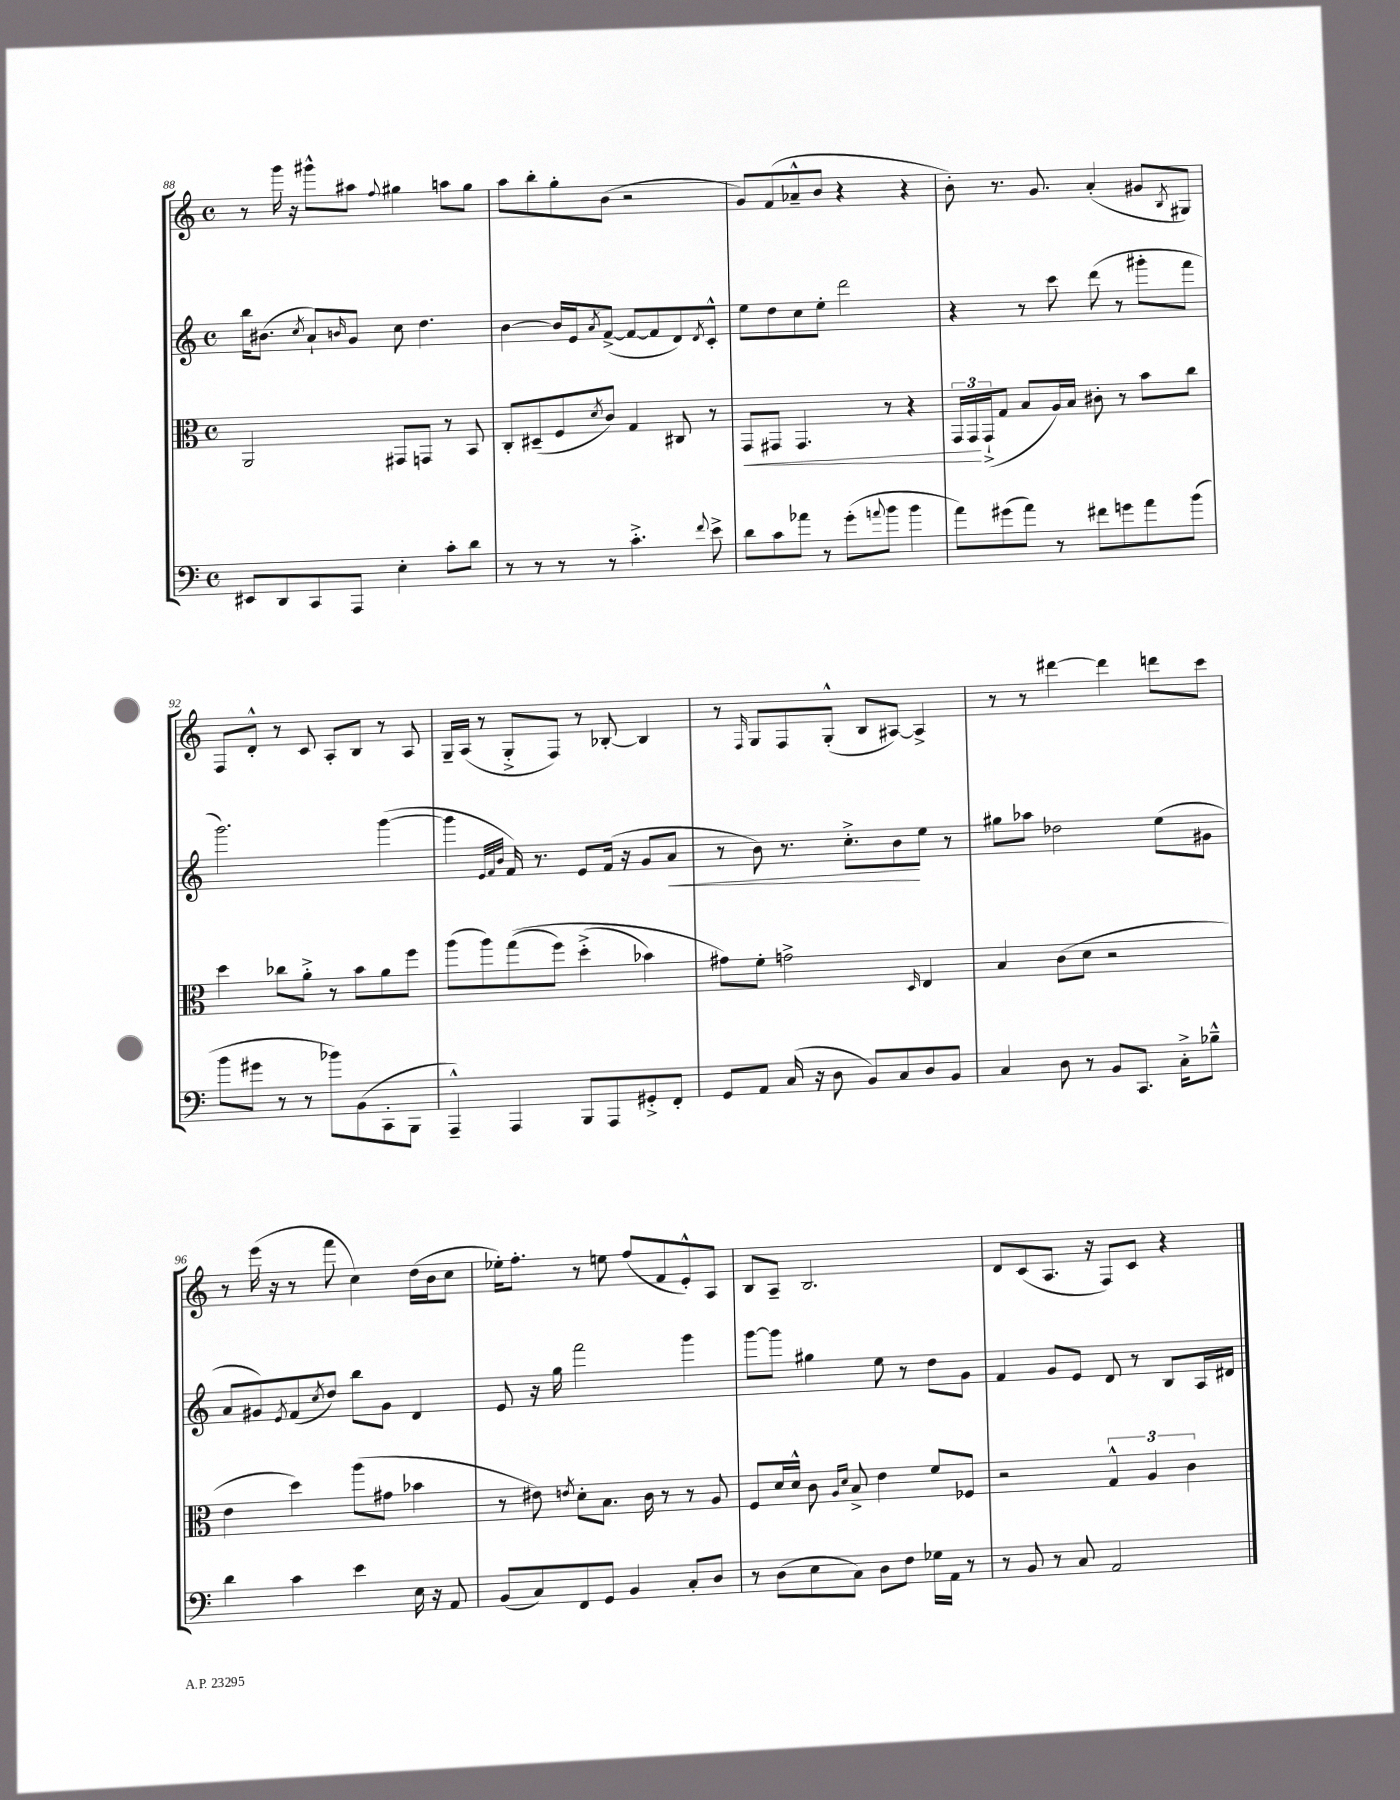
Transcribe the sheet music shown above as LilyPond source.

<<
\new StaffGroup <<
\new Staff = "s0" {
    \clef treble \key c \major \defaultTimeSignature \time 4/4
    r8 g'''16 r16 gis'''8-^ ais''8 \appoggiatura { f''8 } gis''4 a''8 gis''8 |
    a''8 b''8-. g''8-. b'8( r2 |
    g'8) f'8( aes'8---^ b'8 r4 r4 |
    b'8-.) r8. g'8. a'4-.( gis'8 \acciaccatura { b8 } gis8) |
    f8 d'8-.-^ r8 c'8 a8-. b8 r8 a8 |
    g16-- a16( r8 g8-.-> f8) r8 bes8~-. bes4 |
    r8 \grace { f16 } g8 f8 g8-.-^( b8 ais8~) ais4-> |
    r8 r8 dis'''4~ dis'''4 d'''8 c'''8 |
    r8 e'''16( r16 r8 f'''8 c''4) d''16( b'16 c''8 |
    ees''16-.) f''8.-. r8 e''8 f''8( f'8 e'8-.-^) a8 |
    b8 a8-- b2. |
    d'8 c'8( a8. r16 f8) c'8 r4 \bar "|." |
}
\new Staff = "s1" {
    \clef treble \key c \major \defaultTimeSignature \time 4/4
    b''16 bis'8.( \acciaccatura { c''8 } a'8-!) \grace { b'16 } g'8 c''8 d''4. |
    b'4~ b'16 e'16 \acciaccatura { a'8 } f'8~->( f'8~ f'8 d'8) \acciaccatura { d'8 } c'8-.-^ |
    e''8 d''8 c''8 e''8-. d'''2 |
    r4 r8 c'''8 d'''8( r8 gis'''8-. f'''8 |
    g'''2.) g'''4~( |
    g'''4 \grace { e'32 f'32 b'32 } f'16) r8. e'8 f'16( r16 g'8 a'8\< |
    r8 b'8) r8. c''8.-.-> b'8\! e''8 r8 |
    gis''8 aes''8 des''2 e''8( gis'8 |
    a'8 gis'8) \acciaccatura { e'8 } f'8( \acciaccatura { c''8 } d''8) b''8 gis'8 d'4 |
    e'8 r16 g''16 f'''2 g'''4 |
    g'''8~ g'''8 gis''4 e''8 r8 d''8 g'8 |
    f'4 g'8 e'8 d'8 r8 b8 a16 dis'16 \bar "|." |
}
\new Staff = "s2" {
    \clef alto \key c \major \defaultTimeSignature \time 4/4
    a,2 gis,8 g,8 r8 b,8 |
    c8-. dis8--( f8 \acciaccatura { d'8 } c'8) g4 cis8 r8 |
    g,8\< gis,8 gis,4. r8 r4 |
    \tuplet 3/2 { g,16 g,16\! g,16-!->( } g8 b8 a16) b16 cis'8-. r8 b'8 c''8 |
    d''4 ces''8 a'8-.-> r8 b'8 a'8 f''8 |
    a''8( a''8) g''8(\( f''8) d''4-.->( bes'4) |
    gis'8\) f'8-. g'2-> \grace { d16 } e4 |
    b4 c'8( d'8 r2 |
    e'4 d''4) a''8( gis'8 bes'4 |
    r8 eis'8) \acciaccatura { e'8 } d'8-. b8. c'16 r8 r8 a8 |
    f8 d'16 d'16-^ c'8 \grace { a16 d'16 } b8-> e'4 f'8 fes8 |
    r2 \tuplet 3/2 { g4-^ a4 c'4 } \bar "|." |
}
\new Staff = "s3" {
    \clef bass \key c \major \defaultTimeSignature \time 4/4
    eis,8 d,8 c,8 a,,8 e4-. c'8-. d'8 |
    r8 r8 r8 r8 c'4.-.-> \appoggiatura { f'8 } e'8-> |
    d'8 c'8 aes'8 r8 g'8-.( \appoggiatura { a'8 } b'8 b'4 |
    a'8) gis'8( a'8) r8 fis'8 g'8 a'8 b'8( |
    b'8 gis'8 r8 r8 bes'8) b,8( c,8-. b,,8 |
    a,,4---^) a,,4 b,,8 a,,8 gis,8-.-> f,8-. |
    g,8 a,8 c16( r16 d8 b,8) c8 d8 b,8 |
    c4 d8 r8 b,8 c,8. c16-.-> bes8---^ |
    d'4 c'4 e'4 e16 r16 a,8 |
    b,8( c8) f,8 g,8 b,4 c8-. d8 |
    r8 d8( e8 c8) d8 f8 ges16 a,16 r8 |
    r8 b,8 r8 c8 a,2 \bar "|." |
}
>>
>>
\layout { \context { \Score currentBarNumber = #88 } }
